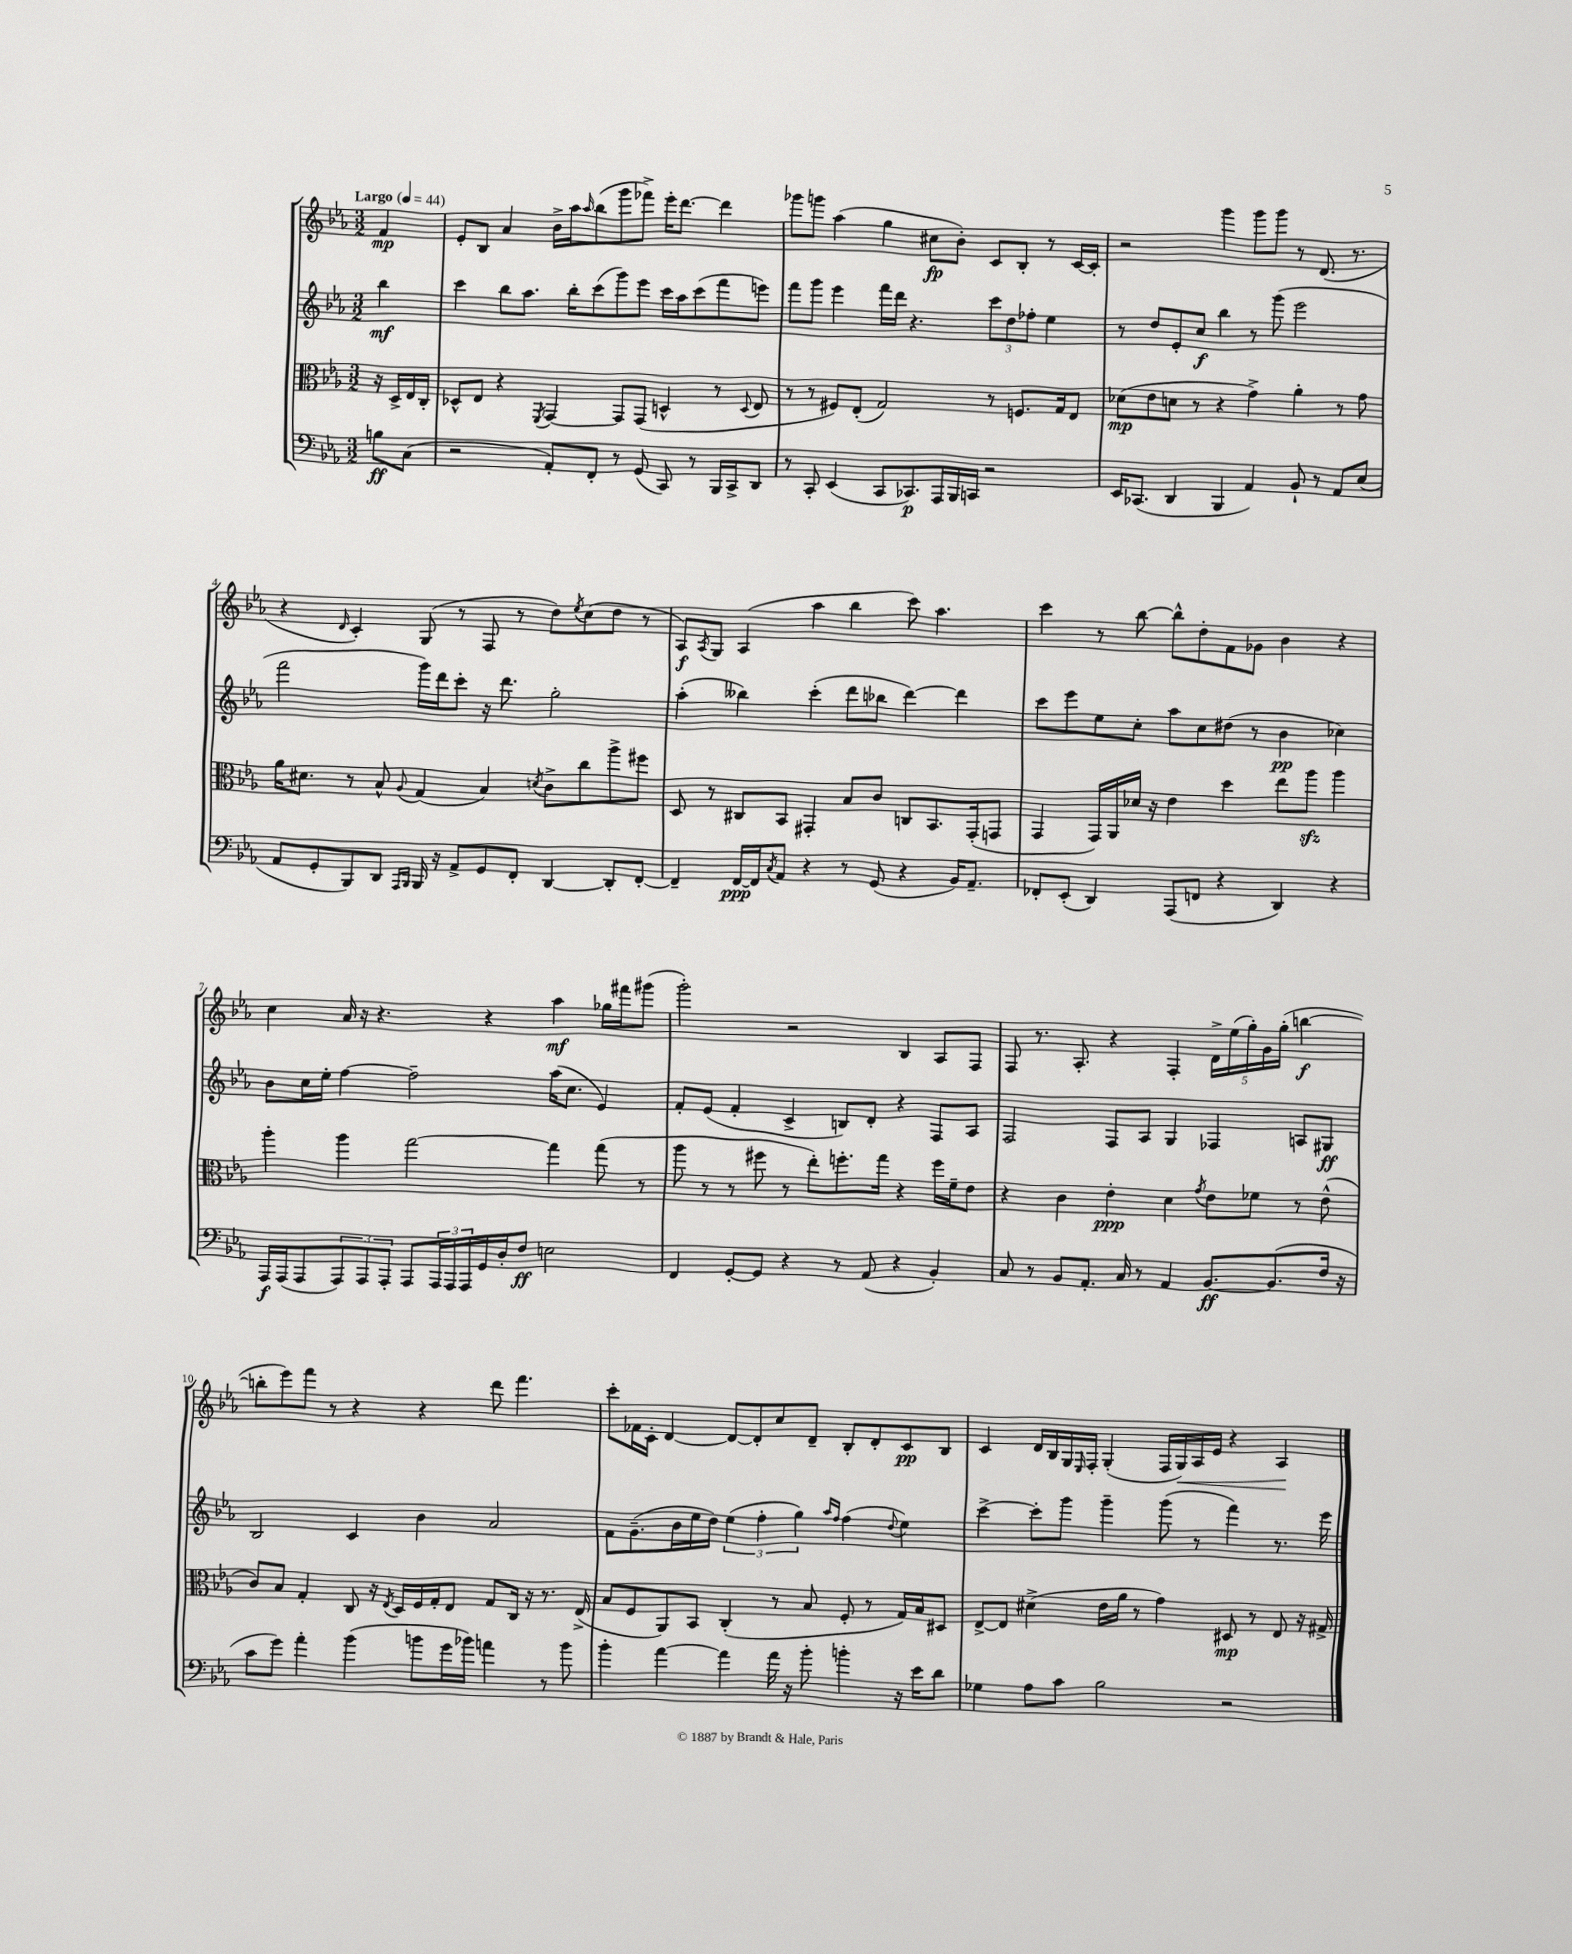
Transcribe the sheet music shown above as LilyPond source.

<<
\new StaffGroup <<
\new Staff = "s0" {
    \clef treble \key ees \major \numericTimeSignature \time 3/2 \partial 4 \tempo "Largo" 4 = 44
    f'4\mp |
    ees'8-. bes8 aes'4 bes'16-> aes''16 \grace { aes''16 } bes''8( g'''8 fes'''8->) ees'''16-. d'''8.~ d'''4 |
    ges'''8 g'''8 aes''4( g''4 cis''8\fp bes'8-.) c'8 bes8-. r8 c'16~ c'16-. |
    r2 g'''4 g'''8 g'''8 r8 d'8.( r8. |
    r4 \grace { d'16 } c'4-.) g8( r8 f8 r8 d''8) \acciaccatura { ees''8 } c''8( d''8 r8 |
    aes8\f) \acciaccatura { aes8 } g8 aes4( aes''4 bes''4 c'''8) aes''4. |
    c'''4 r8 bes''8~ bes''8-^ d''8-. f'8 ges'8 bes'4 r4 |
    c''4 aes'16 r16 r4. r4 aes''4\mf ges''16 fis'''16 gis'''8( |
    g'''2-.) r2 bes4 aes8 f8 |
    f8 r8. aes8.-. r4 f4-. \tuplet 5/4 { d'16-> ees''16( g''16-.) g'16 g''16-.( } b''4~\f |
    b''8-. ees'''8) f'''8 r8 r4 r4 d'''8 f'''4. |
    c'''8-. fes'16 c'16-. d'4~ d'8~ d'8-. c''8 d'8-- bes8-. d'8-. c'8\pp bes8 |
    c'4 d'16 bes16 g16 \grace { ees16 } f16-. g4-.( f16 g16\<) aes16 ees'16 r4 aes4\! \bar "|." |
}
\new Staff = "s1" {
    \clef treble \key ees \major \numericTimeSignature \time 3/2 \partial 4
    bes''4\mf |
    c'''4 bes''8 aes''8. bes''16-. c'''8( g'''8) ees'''8 c'''16 aes''16 c'''8( f'''8 e'''8) |
    f'''8 g'''8 ees'''4 f'''16 d'''16 r4. \tuplet 3/2 { c'''8 d''8 fes''8-. } ees''4 |
    r8 d''8 ees'8-. c''8\f bes''4 r8 g'''8( ees'''2 |
    f'''2 g'''16) d'''16 c'''8-. r16 d'''8. g''2-. |
    aes''4-.( beses''4) c'''4-.( d'''8 bes''8 d'''4~) d'''4 |
    c'''8 ees'''8 ees''8 c''8-. aes''8 c''8 dis''8( r8 bes'4\pp ces''4) |
    bes'8 c''16 ees''16-. f''4~ f''2-- aes''16( c''8. ees'4) |
    f'8-. ees'8( f'4-. c'4-> b8) d'8-. r4 f8 aes8 |
    f2 f8 aes8 g4 fes4 a8 gis8\ff |
    bes2 c'4 bes'4 aes'2 |
    f'8 g'8.--( bes'16 ees''16 d''16) \tuplet 3/2 { ees''4( f''4-. g''4) } \grace { aes''16 f''16 } f''4( \appoggiatura { d''8 } ees''4) |
    c'''4~-> c'''8-. g'''8 g'''4-- g'''8( r8 f'''4) r8. ees'''16 \bar "|." |
}
\new Staff = "s2" {
    \clef alto \key ees \major \numericTimeSignature \time 3/2 \partial 4
    r16 d16-> ees16 c16-. |
    des8-^ ees8 r4 \acciaccatura { f,8 } g,4~ g,8 g,8( d4-^ r8 \appoggiatura { d8 } ees8 |
    r8 r8 fis8) ees8-.( g2) r8 f8. g16 ees8 |
    des'8\mp( ees'8 d'8 r8 r4 g'4->) aes'4-. r8 g'8 |
    aes'16 dis'8. r8 bes8-^ \appoggiatura { aes8 } g4( bes4) \acciaccatura { d'8 } c'8-> c''8 aes''8-> fis''8 |
    d8 r8 cis8 bes,8 gis,4-. bes8 c'8 c8 bes,8. gis,16-.( g,8 |
    g,4 g,16) aes,16 des'16 r16 ees'4 d''4 ees''8 aes''8\sfz aes''4 |
    aes''4-. aes''4 g''2~ g''4 g''8( r8 |
    aes''8 r8 r8 fis''8 r8 ees''8-.) f''8.-. g''16 r4 f''16 f'16-- ees'8 |
    r4 c'4 ees'4-.\ppp d'4 \acciaccatura { g'8 } ees'8 fes'8 r8 ees'8-^( |
    c'8) bes8 g4-. c8 r16 \acciaccatura { ees8 } d16 f16 g16-. ees8 g8 c16 r16 r8. ees16->( |
    bes8 f8 aes,8) bes,8 c4-.( r8 bes8 f8-. r8 g16) bes16 dis8 |
    ees8~-> ees8 dis'4->( ees'16 aes'16 r8 g'4) dis8\mp r8 ees8 r16 gis16-> \bar "|." |
}
\new Staff = "s3" {
    \clef bass \key ees \major \numericTimeSignature \time 3/2 \partial 4
    b8\ff c8( |
    r2 aes,8-.) f,8-. r8 g,8( c,8) r8 bes,,16 c,16-> d,8 |
    r8 c,8-. ees,4( c,8 ces,8.\p) aes,,16 bes,,16 c,16 r2 |
    ees,16 ces,8.( d,4 bes,,4 aes,4) bes,8-! r8 aes,8 ees8( |
    aes,8 g,8-. bes,,8) d,8 \grace { aes,,16 bes,,16 } bes,,16 r16 aes,8-> g,8 f,8-. d,4~ d,8-. f,8~-. |
    f,4-- f,16~\ppp f,16 \acciaccatura { c8 } aes,8 r4 r8 g,8( r4 bes,16) aes,8.-- |
    fes,8-. ees,8-.( d,4) aes,,8( f,8 r4 d,4) r4 |
    aes,,16\f aes,,16( aes,,8 \tuplet 3/2 { aes,,8) aes,,8 aes,,8-. } aes,,8 \tuplet 3/2 { aes,,16 aes,,16 aes,,16 } g,16 d16-. f8\ff e2 |
    f,4 g,8~-. g,8 r4 r8 aes,8( r4 bes,4-.) |
    c8 r8 bes,8 aes,8.-. c16 r8 aes,4 bes,8.~\ff bes,8.( f16 r16 |
    c'8 g'8) aes'4-. bes'4( b'8 g'16 bes'16) a'4 r8 bes'8 |
    bes'4-. aes'4~ aes'4 aes'16 r16 bes'8-. b'4-. r16 ees'16 d'8 |
    ges4 aes8 c'8 bes2 r2 \bar "|." |
}
>>
>>
